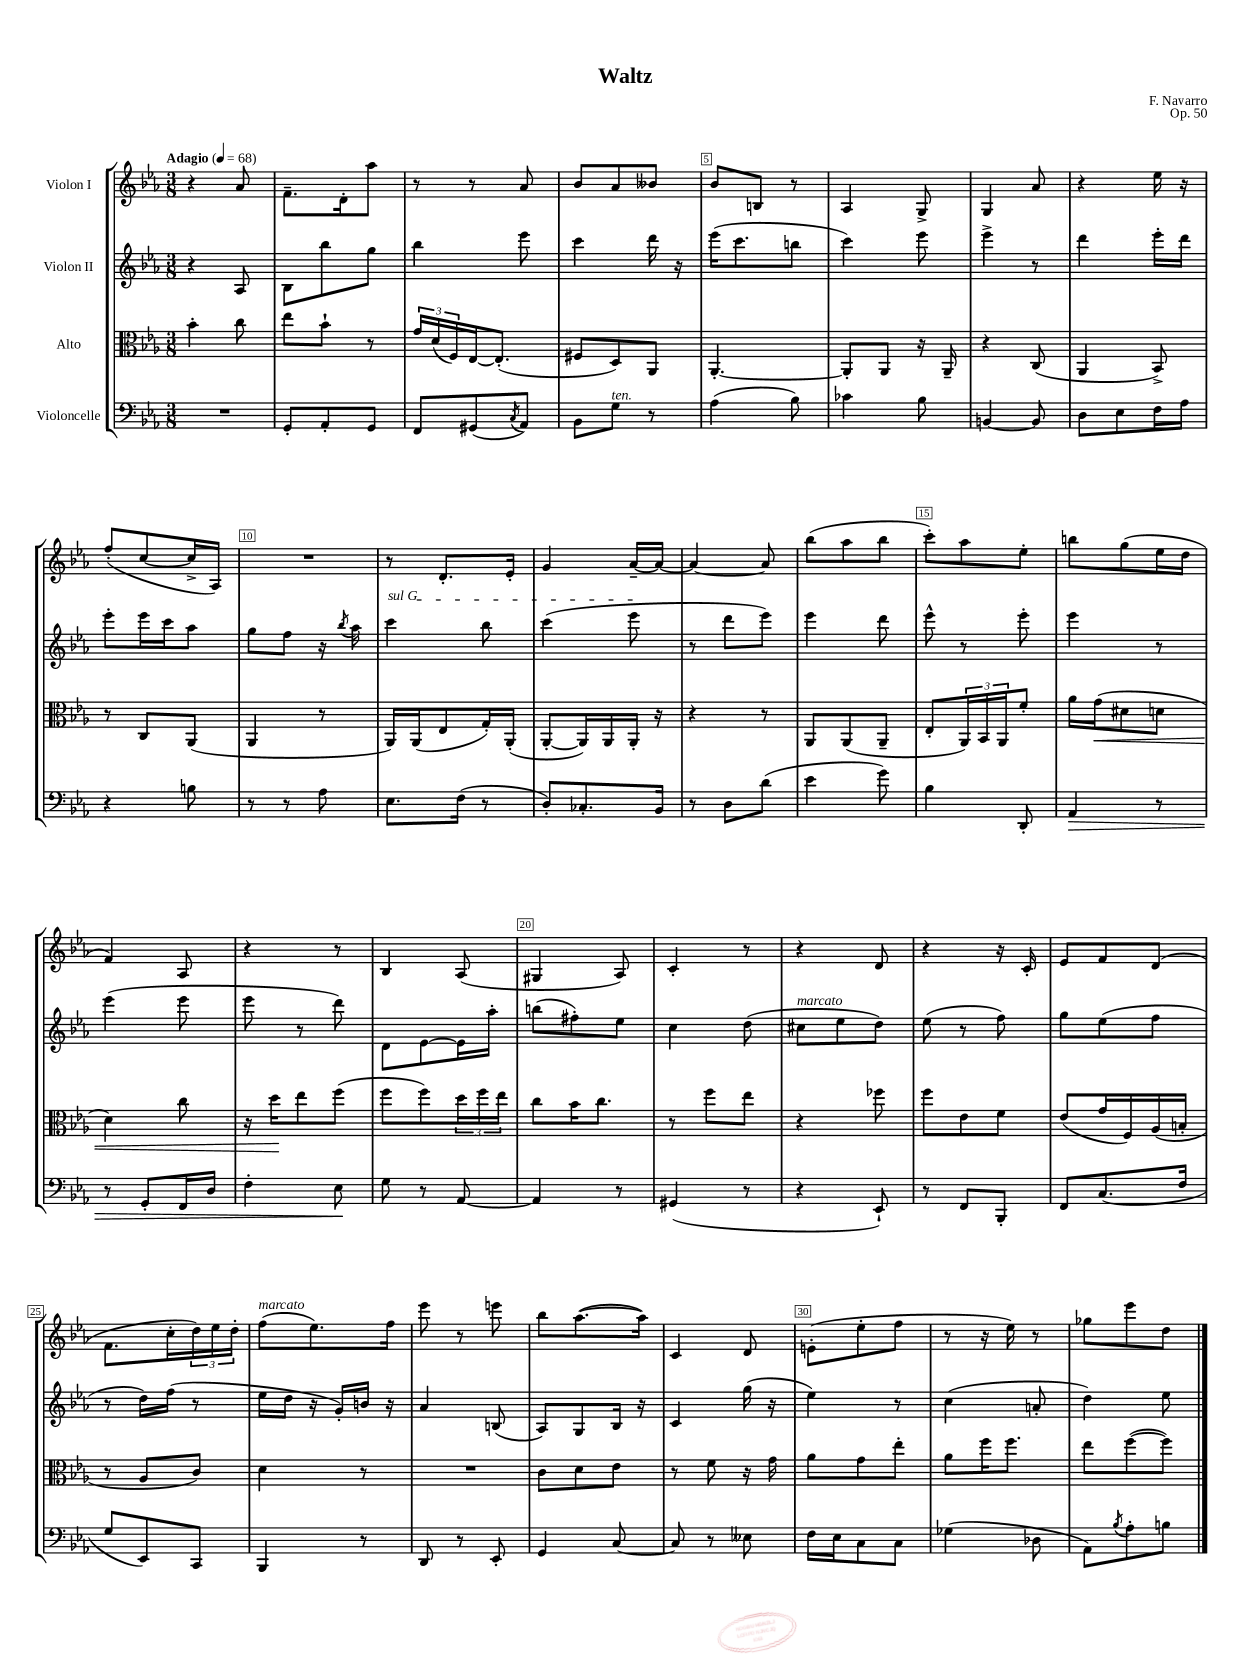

**kern	**dynam	**kern	**dynam	**kern	**kern
*part4	*part4	*part3	*part3	*part2	*part1
*staff4	*staff4	*staff3	*staff3	*staff2	*staff1
*I"Violoncelle	*	*I"Alto	*	*I"Violon II	*I"Violon I
*clefF4	*	*clefC3	*	*clefG2	*clefG2
*k[b-e-a-]	*	*k[b-e-a-]	*	*k[b-e-a-]	*k[b-e-a-]
*M3/8	*	*M3/8	*	*M3/8	*M3/8
*MM68	*	*MM68	*	*MM68	*MM68
=1	=1	=1	=1	=1	=1
!	!	!	!	!	!LO:TX:a:B:t=Adagio
4.r	.	4b-'\	.	4r	4r
.	.	8cc\	.	8A-/	8a-/
=2	=2	=2	=2	=2	=2
8GG'/L	.	8ee-\L	.	8B-\L	8.f~\L
8AA-'/	.	8b-`\J	.	8bb-\	.
.	.	.	.	.	16d'\k
8GG/J	.	8r	.	8gg\J	8aa-\J
=3	=3	=3	=3	=3	=3
8FF/L	.	24g/LL	.	4bb-\	8r
.	.	(24d/	.	.	.
.	.	24F/)	.	.	.
(8GG#X/	.	[16E-/J	.	.	8r
.	.	(8.E-'/J]	.	.	.
8qC/	.	.	.	.	.
8AA-/J)	.	.	.	8eee-\	8a-/
=4	=4	=4	=4	=4	=4
8BB-\L	.	8F#X/L	.	4ccc\	8b-/L
!LO:TX:a:i:t=ten.	!	!	!	!	!
8G\J	.	8D/)	.	.	8a-/
8r	.	8AA-/J	.	16ddd\	8b--X/J
.	.	.	.	16r	.
=5	=5	=5	=5	=5	=5
(4A-\	.	[4.AA-'/	.	(16eee-\KL	8b-/L
.	.	.	.	8.ccc\	.
.	.	.	.	.	8Bn/J
8B-\)	.	.	.	8bbn\J	8r
=6	=6	=6	=6	=6	=6
4c-X\	.	8AA-'/L]	.	4ccc\)	4A-/
.	.	8AA-/J	.	.	.
8B-\	.	16r	.	8eee-\	8G^/
.	.	16AA-~/	.	.	.
=7	=7	=7	=7	=7	=7
[4BBn/	.	4r	.	4eee-^\	4G/
8BB/]	.	(8C/	.	8r	8a-/
=8	=8	=8	=8	=8	=8
8D\L	.	4AA-/	.	4ddd\	4r
8E-\	.	.	.	.	.
16F\L	.	8BB-^/)	.	16eee-'\LL	16ee-\
16A-\JJ	.	.	.	16ddd\JJ	16r
!!LO:LB:g=z
=9	=9	=9	=9	=9	=9
4r	.	8r	.	8eee-'\L	(8ff'/L
.	.	8C/L	.	16eee-\L	[8cc/
.	.	.	.	16ccc\J	.
8Bn\	.	(8AA-/J	.	8aa-\J	16cc^/L]
.	.	.	.	.	16A-/JJ)
=10	=10	=10	=10	=10	=10
8r	.	4AA-/	.	8gg\L	4.r
8r	.	.	.	8ff\J	.
8A-\	.	8r	.	16r	.
.	.	.	.	8qbb-/	.
.	.	.	.	16aa-\	.
=11	=11	=11	=11	=11	=11
!	!	!	!	!LO:TX:a:i:t=sul G	!
8.E-\L	.	16AA-/LL)	.	4ccc\	8r
.	.	(16AA-/J	.	.	.
.	.	8E-/	.	.	8.d'/L
(16F\Jk	.	.	.	.	.
8r	.	16G'/L)	.	8bb-\	.
.	.	(16AA-'/JJ	.	.	16e-'/Jk
=12	=12	=12	=12	=12	=12
8D'/L)	.	[8AA-'/L	.	(4ccc\	4g/
8.C-X'/	.	16AA-/L])	.	.	.
.	.	16AA-/	.	.	.
.	.	16AA-'/JJ	.	8eee-\	[16a-~/LL
16BB-/Jk	.	16r	.	.	16a-/JJ_
=13	=13	=13	=13	=13	=13
8r	.	4r	.	8r	4a-/_
8D\L	.	.	.	8ddd\L	.
(8d\J	.	8r	.	8eee-\J)	8a-/]
=14	=14	=14	=14	=14	=14
4e-\	.	8AA-/L	.	4eee-\	(8bb-\L
.	.	(8AA-/	.	.	8aa-\
8g\)	.	8AA-~/J	.	8ddd\	8bb-\J
=15	=15	=15	=15	=15	=15
4B-\	.	8E-'/L	.	8eee-^^\	8ccc'\L)
.	.	24AA-/L)	.	8r	8aa-\
.	.	24BB-/	.	.	.
.	.	24AA-/J	.	.	.
8DD'/	.	8f'/J	.	8eee-'\	8ee-'\J
=16	=16	=16	=16	=16	=16
!	!LO:HP:b	!	!	!	!
4AA-/	>	16a-\LL	.	4eee-\	8bbn\L
!	!	!	!LO:HP:b	!	!
.	.	(16g\J	<	.	.
.	.	8d#X\	.	.	(8gg\
8r	.	8dn\J	.	8r	16ee-\L
.	.	.	.	.	16dd\JJ
!!LO:LB:g=z
=17	=17	=17	=17	=17	=17
8r	.	4d\)	.	(4eee-\	4f/)
8GG'/L	.	.	.	.	.
16FF/L	.	8cc\	.	8eee-\	8A-/
16D/JJ	.	.	.	.	.
=18	=18	=18	=18	=18	=18
4F'\	.	16r	.	8eee-\	4r
.	.	16dd\KL	.	.	.
.	.	8ee-\	[	8r	.
8E-\	.	(8ff\J	.	8ddd\)	8r
.	]	.	.	.	.
=19	=19	=19	=19	=19	=19
8G\	.	8ff\L	.	8d\L	4B-/
8r	.	8ff\)	.	[8e-\	.
[8AA-/	.	24dd\L	.	16e-\L]	(8A-/
.	.	24ff\	.	.	.
.	.	.	.	16aa-'\JJ	.
.	.	24ee-\JJ	.	.	.
=20	=20	=20	=20	=20	=20
4AA-/]	.	8cc\L	.	(8bbn\L	4G#X/
.	.	16b-\K	.	8ff#X'\)	.
.	.	8.cc\J	.	.	.
8r	.	.	.	8ee-\J	8A-/)
=21	=21	=21	=21	=21	=21
(4GG#X/	.	8r	.	4cc\	4c'/
.	.	8ff\L	.	.	.
8r	.	8ee-\J	.	(8dd\	8r
=22	=22	=22	=22	=22	=22
!	!	!	!	!LO:TX:a:i:t=marcato	!
4r	.	4r	.	8cc#X\L	4r
.	.	.	.	8ee-\	.
8EE-`/)	.	8ff-X\	.	8dd\J)	8d/
=23	=23	=23	=23	=23	=23
8r	.	8ff\L	.	(8ee-\	4r
8FF/L	.	8e-\	.	8r	.
8BBB-'/J	.	8f\J	.	8ff\)	16r
.	.	.	.	.	16c'/
=24	=24	=24	=24	=24	=24
8FF/L	.	(8e-/L	.	8gg\L	8e-/L
(8.C/	.	16g/L	.	(8ee-\	8f/
.	.	16F/)	.	.	.
.	.	(16A-/	.	8ff\J	(8d/J
16F/Jk	.	16Bn'/JJ	.	.	.
!!LO:LB:g=z
=25	=25	=25	=25	=25	=25
8G/L	.	8r	.	8r	8.f\L
8EE-/)	.	8A-/L	.	16dd\LL)	.
.	.	.	.	(16ff\JJ	16cc'\L
8CC/J	.	8c/J)	.	8r	24dd\)
.	.	.	.	.	24ee-\
.	.	.	.	.	24dd'\JJ
=26	=26	=26	=26	=26	=26
!	!	!	!	!	!LO:TX:a:i:t=marcato
4BBB-/	.	4d\	.	16ee-\LL	(8ff\L
.	.	.	.	16dd\JJ	.
.	.	.	.	16r	8.ee-\)
.	.	.	.	16g'/LL)	.
8r	.	8r	.	16bn/JJ	.
.	.	.	.	16r	16ff\Jk
=27	=27	=27	=27	=27	=27
8DD/	.	4.r	.	4a-/	8eee-\
8r	.	.	.	.	8r
8EE-'/	.	.	.	(8Bn/	8eeen\
=28	=28	=28	=28	=28	=28
4GG/	.	8c\L	.	8A-/L)	8bb-\L
.	.	8d\	.	8G/	([8.aa-\
[8C/	.	8e-\J	.	16B-/Jk	.
.	.	.	.	16r	16aa-\Jk])
=29	=29	=29	=29	=29	=29
8C/]	.	8r	.	4c/	4c/
8r	.	8f\	.	.	.
8E--X\	.	16r	.	(16gg\	8d/
.	.	16g\	.	16r	.
=30	=30	=30	=30	=30	=30
16F\LL	.	8a-\L	.	4ee-\)	(8en'\L
16E-\J	.	.	.	.	.
8C\	.	8g\	.	.	8ee-'\
8C\J	.	8ee-'\J	.	8r	8ff\J
=31	=31	=31	=31	=31	=31
(4G-X\	.	8a-\L	.	(4cc\	8r
.	.	16ff\K	.	.	16r
.	.	8.ff\J	.	.	16ee-\)
8D-X\	.	.	.	8an'/	8r
=32	=32	=32	=32	=32	=32
8AA-\L)	.	8ee-\L	.	4dd\)	8gg-X\L
8qB-/	.	.	.	.	.
8A-'\	.	([8ff\	.	.	8eee-\
8Bn\J	.	8ff\J])	.	8ee-\	8dd\J
==	==	==	==	==	==
*-	*-	*-	*-	*-	*-
